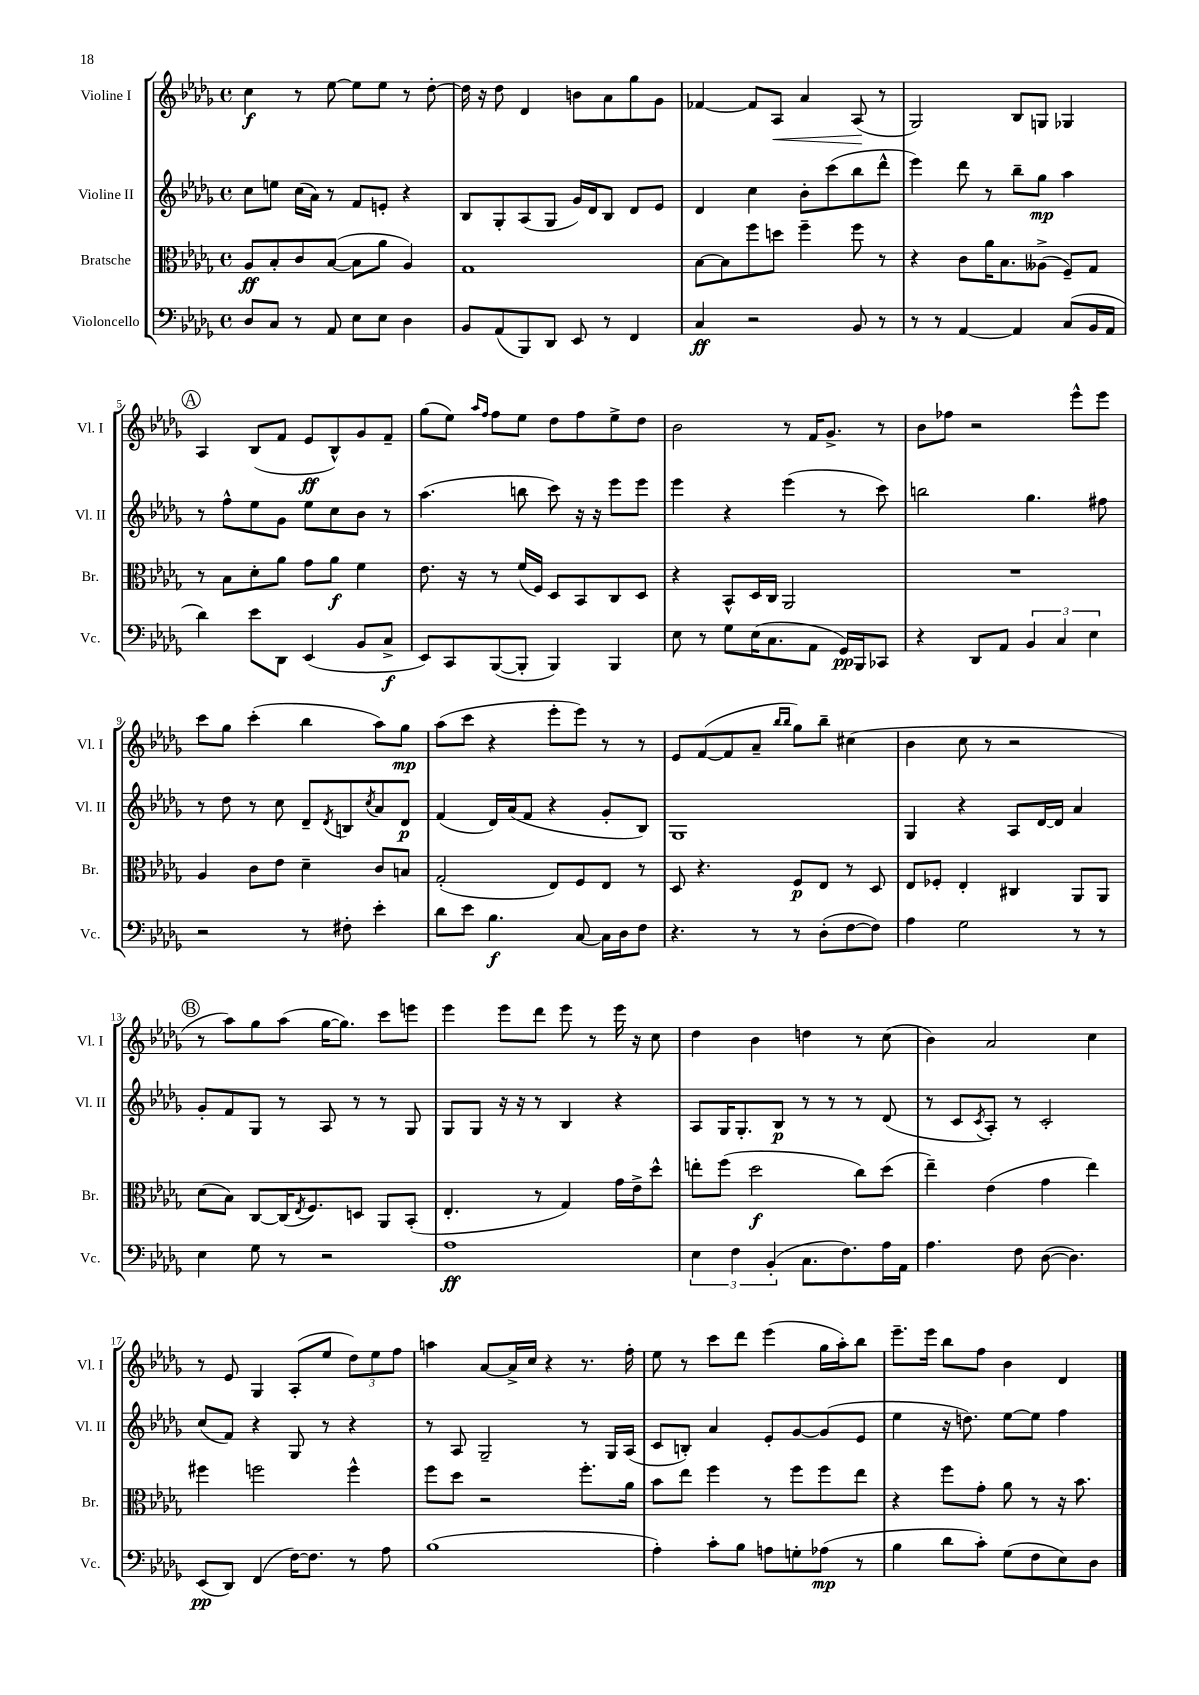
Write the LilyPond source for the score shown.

<<
\new StaffGroup <<
\new Staff = "s0" \with { instrumentName = "Violine I" shortInstrumentName = "Vl. I" } {
    \clef treble \key des \major \defaultTimeSignature \time 4/4
    c''4\f r8 ees''8~ ees''8 ees''8 r8 des''8~-. |
    des''16 r16 des''8 des'4 b'8 aes'8 ges''8 ges'8 |
    fes'4~ fes'8 aes8\< aes'4 aes8\!( r8 |
    ges2) bes8 g8 ges4 |
    \mark \markup { \circle "A" } aes4 bes8( f'8 ees'8\ff bes8-^) ges'8 f'8-- |
    ges''8( ees''8) \grace { aes''16 f''16 } f''8 ees''8 des''8 f''8 ees''8-> des''8 |
    bes'2 r8 f'16 ges'8.-> r8 |
    bes'8 fes''8 r2 ees'''8-^ ees'''8 |
    c'''8 ges''8 c'''4-.( bes''4 aes''8) ges''8\mp |
    aes''8( c'''8 r4 ees'''8-. ees'''8) r8 r8 |
    ees'8 f'8~( f'8 aes'8-- \grace { bes''16 bes''16 } ges''8) bes''8-- cis''4( |
    bes'4 c''8 r8 r2 |
    \mark \markup { \circle "B" } r8 aes''8) ges''8 aes''8( ges''16~ ges''8.) c'''8 e'''8 |
    ees'''4 ees'''8 des'''8 ees'''8 r8 ees'''16 r16 c''8 |
    des''4 bes'4 d''4 r8 c''8( |
    bes'4) aes'2 c''4 |
    r8 ees'8 ges4 aes8-.( ees''8 \tuplet 3/2 { des''8) ees''8 f''8 } |
    a''4 aes'8~ aes'16-> c''16 r4 r8. f''16-. |
    ees''8 r8 c'''8 des'''8 ees'''4( ges''16 aes''16-.) bes''8 |
    ees'''8.-- ees'''16 bes''8 f''8 bes'4 des'4 \bar "|." |
}
\new Staff = "s1" \with { instrumentName = "Violine II" shortInstrumentName = "Vl. II" } {
    \clef treble \key des \major \defaultTimeSignature \time 4/4
    c''8 e''8 c''16( aes'16) r8 f'8 e'8-. r4 |
    bes8 ges8-. aes8( ges8 ges'16) des'16 bes8 des'8 ees'8 |
    des'4 c''4 bes'8-. c'''8( bes''8 des'''8-^ |
    ees'''4) des'''8 r8 bes''8-- ges''8\mp aes''4 |
    \mark \markup { \circle "A" } r8 f''8-^ ees''8 ges'8 ees''8 c''8 bes'8 r8 |
    aes''4.( b''8 c'''8) r16 r16 ees'''8 ees'''8 |
    ees'''4 r4 ees'''4( r8 c'''8) |
    b''2 ges''4. fis''8 |
    r8 des''8 r8 c''8 des'8-- \acciaccatura { des'8 } b8 \acciaccatura { c''8 } aes'8 des'8\p |
    f'4( des'16) aes'16( f'8 r4 ges'8-. bes8) |
    ges1 |
    ges4 r4 aes8 des'16~ des'16 aes'4 |
    \mark \markup { \circle "B" } ges'8-. f'8 ges8 r8 aes8 r8 r8 ges8 |
    ges8 ges8 r16 r16 r8 bes4 r4 |
    aes8 ges16 ges8.-. bes8\p r8 r8 r8 des'8( |
    r8 c'8 \acciaccatura { c'8 } aes8-.) r8 c'2-. |
    c''8( f'8) r4 ges8 r8 r4 |
    r8 aes8 ges2-- r8 ges16 aes16( |
    c'8 b8-.) aes'4 ees'8-. ges'8~ ges'8( ees'8 |
    ees''4 r16 d''8.) ees''8~ ees''8 f''4 \bar "|." |
}
\new Staff = "s2" \with { instrumentName = "Bratsche" shortInstrumentName = "Br." } {
    \clef alto \key des \major \defaultTimeSignature \time 4/4
    aes8\ff bes8-. c'8 bes8~( bes8 aes'8 aes4) |
    ges1 |
    bes8~ bes8 f''8 d''8 f''4-- f''8 r8 |
    r4 c'8 aes'16 bes8. aeses8->( f8--) ges8 |
    \mark \markup { \circle "A" } r8 bes8 des'8-. aes'8 ges'8 aes'8\f f'4 |
    ees'8. r16 r8 f'16( f16) des8 bes,8 c8 des8 |
    r4 bes,8-^ des16 c16 aes,2 |
    R1 |
    aes4 c'8 ees'8 des'4-- c'8 b8 |
    ges2-.( ees8) f8 ees8 r8 |
    des8 r4. f8\p ees8 r8 des8 |
    ees8 fes8-. ees4-. cis4 aes,8 aes,8 |
    \mark \markup { \circle "B" } des'8( bes8) c8~ c16( \acciaccatura { ees8 } f8.) d8 aes,8 bes,8-.( |
    ees4.-. r8 ges4) ges'16 ees'16-> des''8-^ |
    e''8-. f''8( des''2\f c''8) des''8( |
    ees''4--) ees'4( ges'4 ees''4) |
    fis''4 f''2 f''4-^ |
    f''8 des''8 r2 f''8.-. aes'16 |
    bes'8 ees''8 f''4 r8 f''8 f''8 ees''8 |
    r4 f''8 ges'8-. aes'8 r8 r16 bes'8. \bar "|." |
}
\new Staff = "s3" \with { instrumentName = "Violoncello" shortInstrumentName = "Vc." } {
    \clef bass \key des \major \defaultTimeSignature \time 4/4
    des8 c8 r8 aes,8 ees8 ees8 des4 |
    bes,8 aes,8( bes,,8) des,8 ees,8 r8 f,4 |
    c4\ff r2 bes,8 r8 |
    r8 r8 aes,4~ aes,4 c8( bes,16 aes,16 |
    \mark \markup { \circle "A" } des'4) ees'8 des,8 ees,4( bes,8 c8->\f |
    ees,8) c,8 bes,,8~( bes,,8-. bes,,4) bes,,4 |
    ees8 r8 ges8 ees16( c8. aes,8 ges,16\pp) bes,,16 ces,8 |
    r4 des,8 aes,8 \tuplet 3/2 { bes,4 c4 ees4 } |
    r2 r8 fis8-. ees'4-. |
    des'8 ees'8 bes4.\f c8~ c16 des16 f8 |
    r4. r8 r8 des8-.( f8~ f8) |
    aes4 ges2 r8 r8 |
    \mark \markup { \circle "B" } ees4 ges8 r8 r2 |
    aes1\ff |
    \tuplet 3/2 { ees4 f4 bes,4-.( } c8. f8.) aes16 aes,16 |
    aes4. f8 des8~( des4.) |
    ees,8\pp( des,8) f,4( f16~) f8. r8 aes8 |
    bes1( |
    aes4-.) c'8-. bes8 a8 g8-. aes8\mp( r8 |
    bes4 des'8 c'8-.) ges8( f8 ees8) des8 \bar "|." |
}
>>
>>
